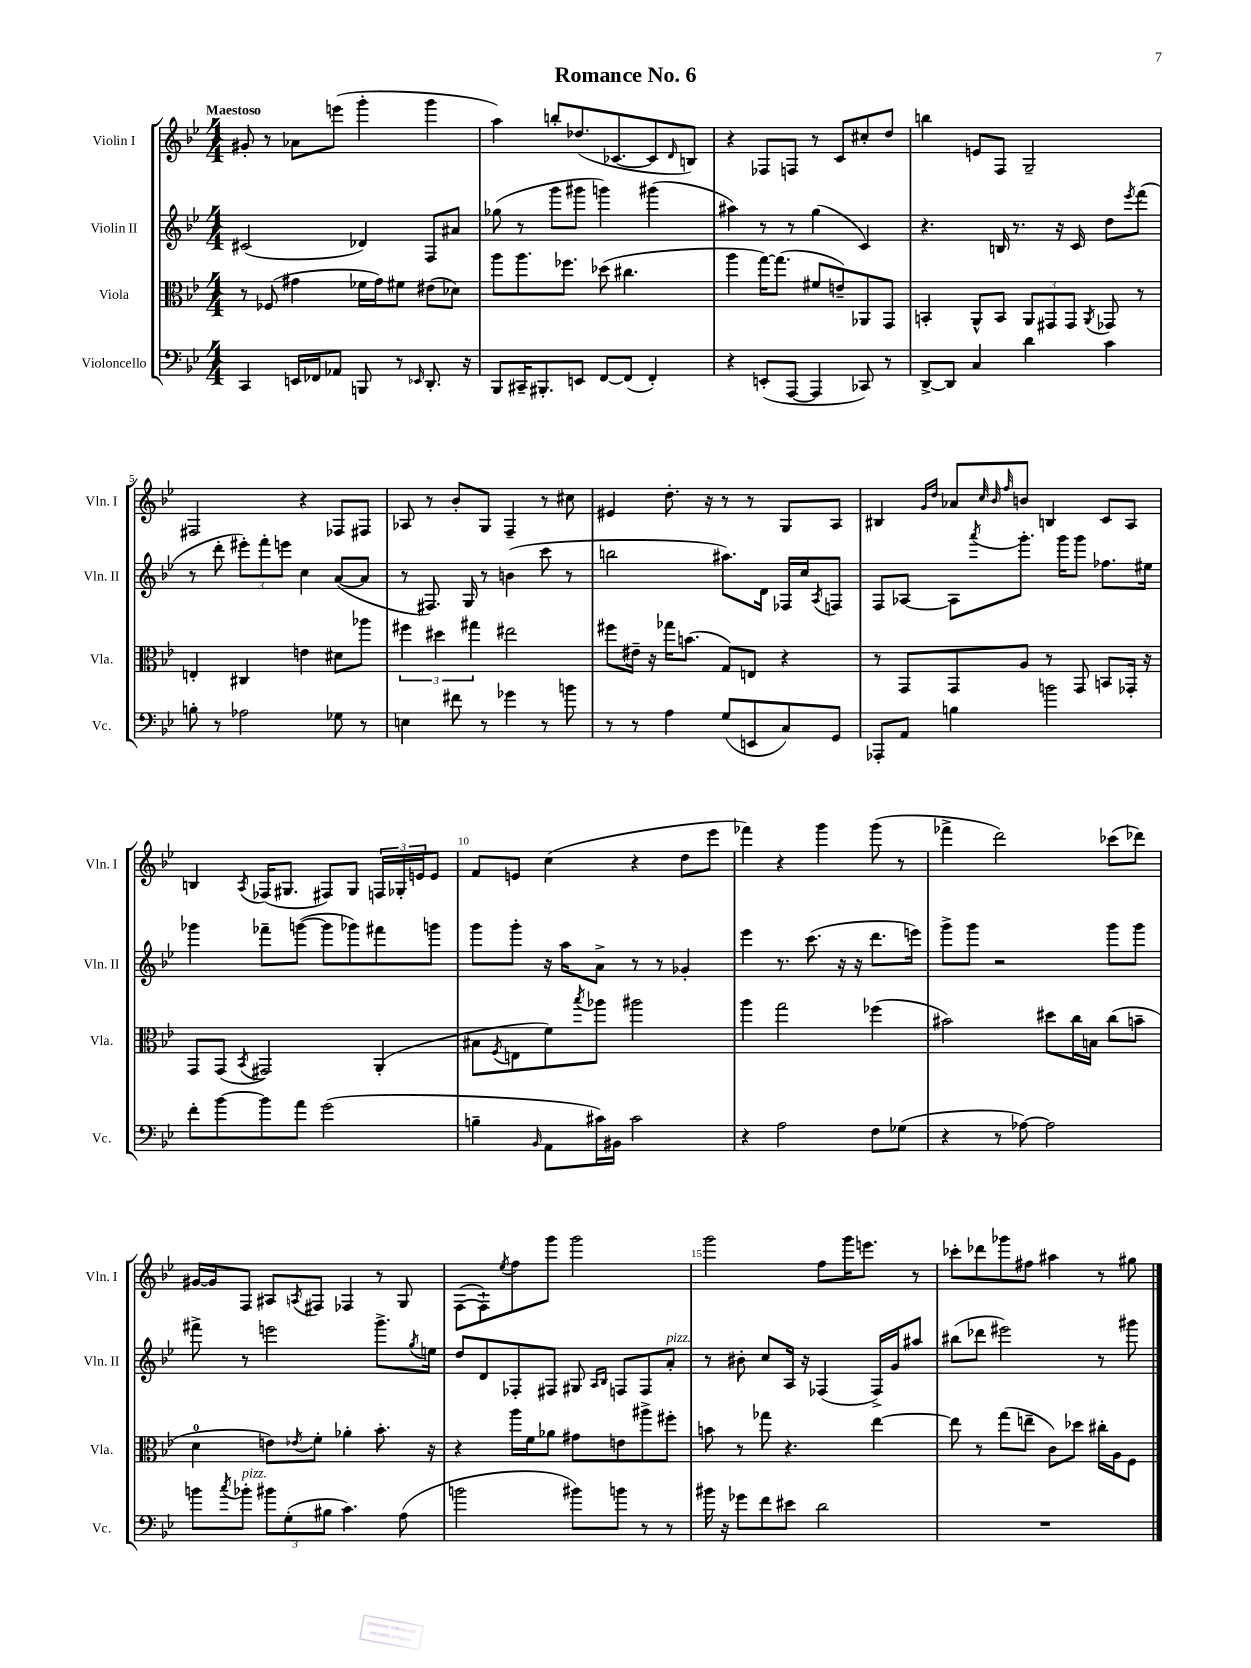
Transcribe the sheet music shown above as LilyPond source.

\header { title = "Romance No. 6" }
<<
\new StaffGroup <<
\new Staff = "s0" \with { instrumentName = "Violin I" shortInstrumentName = "Vln. I" } {
    \clef treble \key bes \major \numericTimeSignature \time 4/4 \tempo "Maestoso"
    gis'8-. r8 aes'8 e'''8( g'''4-. g'''4 |
    a''4) b''8-. des''8.( ces'8.~ ces'8 \grace { d'16 } b8) |
    r4 fes8 f8 r8 c'8 cis''8-. d''8 |
    b''4 e'8 f8 g2-- |
    fis2 r4 fes8 fis8 |
    aes8 r8 bes'8-. g8 f4-- r8 cis''8 |
    eis'4 d''8.-. r16 r8 r8 g8 a8 |
    bis4 \grace { g'16 d''16 } aes'8 \grace { c''32 bes'32 f''32 } b'8 b4 c'8 a8 |
    b4 \acciaccatura { a8 } fes16( gis8. fis8) gis8 \tuplet 3/2 { f16 ges16-. e'16 } e'8 |
    f'8 e'8 c''4( r4 d''8 ees'''8 |
    fes'''4) r4 g'''4 g'''8( r8 |
    fes'''4-> d'''2) ces'''8( des'''8) |
    gis'16~ gis'16 f8 ais8 \acciaccatura { a8 } fis8 fes4 r8 g8 |
    f8~( f8-!) \acciaccatura { ees''8 } f''8 g'''8 g'''2 |
    g'''2 f''8 g'''16 e'''8. r8 |
    ces'''8-. des'''8 ges'''8 fis''8 ais''4 r8 gis''8 \bar "|." |
}
\new Staff = "s1" \with { instrumentName = "Violin II" shortInstrumentName = "Vln. II" } {
    \clef treble \key bes \major \numericTimeSignature \time 4/4
    cis'2( des'4) f8 ais'8 |
    ges''8( r8 g'''8 gis'''8 g'''4) gis'''4( |
    ais''4) r8 r8 g''4( c'4) |
    r4. b16 r8. r16 c'16 d''8 \acciaccatura { ees'''8 } f'''8( |
    r8 d'''8-. \tuplet 3/2 { eis'''8-.) f'''8-. e'''8 } c''4 a'8~( a'8 |
    r8 fis8.) g16 r8 b'4( c'''8 r8 |
    b''2 ais''8.) d'16 fes16 c''16 \acciaccatura { a8 } f8 |
    f8 aes8~ aes8 \acciaccatura { a'''8 } g'''8.-. g'''16 g'''8 fes''8. eis''16 |
    ges'''4 fes'''8-- g'''8~( g'''8 ges'''8) fis'''8 g'''8 |
    g'''8 g'''8-. r16 a''16 a'8-> r8 r8 ges'4-. |
    ees'''4 r8. c'''8.( r16 r16 d'''8. e'''16) |
    g'''8-> g'''8 r2 g'''8 g'''8 |
    fis'''8-> r8 e'''2 g'''8.-> \acciaccatura { g''8 } e''16 |
    d''8 d'8 fes8-. fis8 gis8 \grace { a16 bes16 } f8 f8 a'8-.^\markup { \italic "pizz." } |
    r8 bis'8-. c''8 a16 r16 fes4( fes16->) g'16 ais''8 |
    bis''8( des'''8 eis'''2) r8 gis'''8 \bar "|." |
}
\new Staff = "s2" \with { instrumentName = "Viola" shortInstrumentName = "Vla." } {
    \clef alto \key bes \major \numericTimeSignature \time 4/4
    r8 fes8( gis'4 fes'16 gis'16) fis'8 eis'8( des'8) |
    a''8 a''8. fes''8. des''8( cis''4. |
    a''4 g''16~) g''8.( fis'8 e'8--) aes,8 g,8 |
    b,4-. a,8-^ b,8 \tuplet 3/2 { a,8 gis,8 gis,8 } \acciaccatura { a,8 } ges,8 r8 |
    e4-. cis4 e'4 dis'8 aes''8 |
    \tuplet 3/2 { fis''4 dis''4 gis''4 } eis''2 |
    fis''8 eis'16-- r16 ges''16 b'8.( g8) e8 r4 |
    r8 g,8 g,8 a8 r8 g,8 b,8 ges,16-. r16 |
    g,8 g,8( \acciaccatura { bes,8 } gis,2) a,4-.( |
    bis8 \acciaccatura { f8 } e8 f'8) \acciaccatura { bes''8 } aes''8 ais''2 |
    a''4 g''2 fes''4( |
    bis'2) dis''8 c''16 b16 c''8( b'8-- |
    d'4-0 e'8) \acciaccatura { ees'8 } f'8-. aes'4-. bes'8.-. r16 |
    r4 a''16 f'16 aes'8 gis'8 e'8 ais''8-> fis''8-. |
    b'8 r8 ges''8 r4. ees''4~ |
    ees''8 r8 g''8( e''8-- c'8) des''8 cis''16-. a16 f8 \bar "|." |
}
\new Staff = "s3" \with { instrumentName = "Violoncello" shortInstrumentName = "Vc." } {
    \clef bass \key bes \major \numericTimeSignature \time 4/4
    c,4 e,16 fes,16 aes,8 b,,8 r8 \grace { ees,16 } d,8.-. r16 |
    bes,,8 cis,16-- bis,,8.-. e,8 f,8~ f,8( f,4-.) |
    r4 e,8-.( a,,8~ a,,4 ces,8) r8 |
    d,8~-> d,8 c4 d'4 c'4 |
    b8-. r8 aes2 ges8 r8 |
    e4 fis'8 r8 ges'4 r8 b'8 |
    r8 r8 a4 g8( e,8 c8) g,8 |
    aes,,8-. a,8 b4 b'2 |
    f'8-. bes'8~ bes'8 a'8 g'2( |
    b4-- \grace { bes,16 } a,8 cis'16) bis,16 cis'2 |
    r4 a2 f8 ges8( |
    r4 r8 aes8~) aes2 |
    b'8 \acciaccatura { c''8 } bes'8-.^\markup { \italic "pizz." } \tuplet 3/2 { bis'8 g8-.( bis8 } c'4.) a8( |
    b'2 bis'8) b'8 r8 r8 |
    bis'16 r16 ges'8 f'8 eis'8 d'2 |
    R1 \bar "|." |
}
>>
>>
\layout { \context { \Score \override BarNumber.break-visibility = ##(#f #t #t) barNumberVisibility = #(every-nth-bar-number-visible 5) } }
